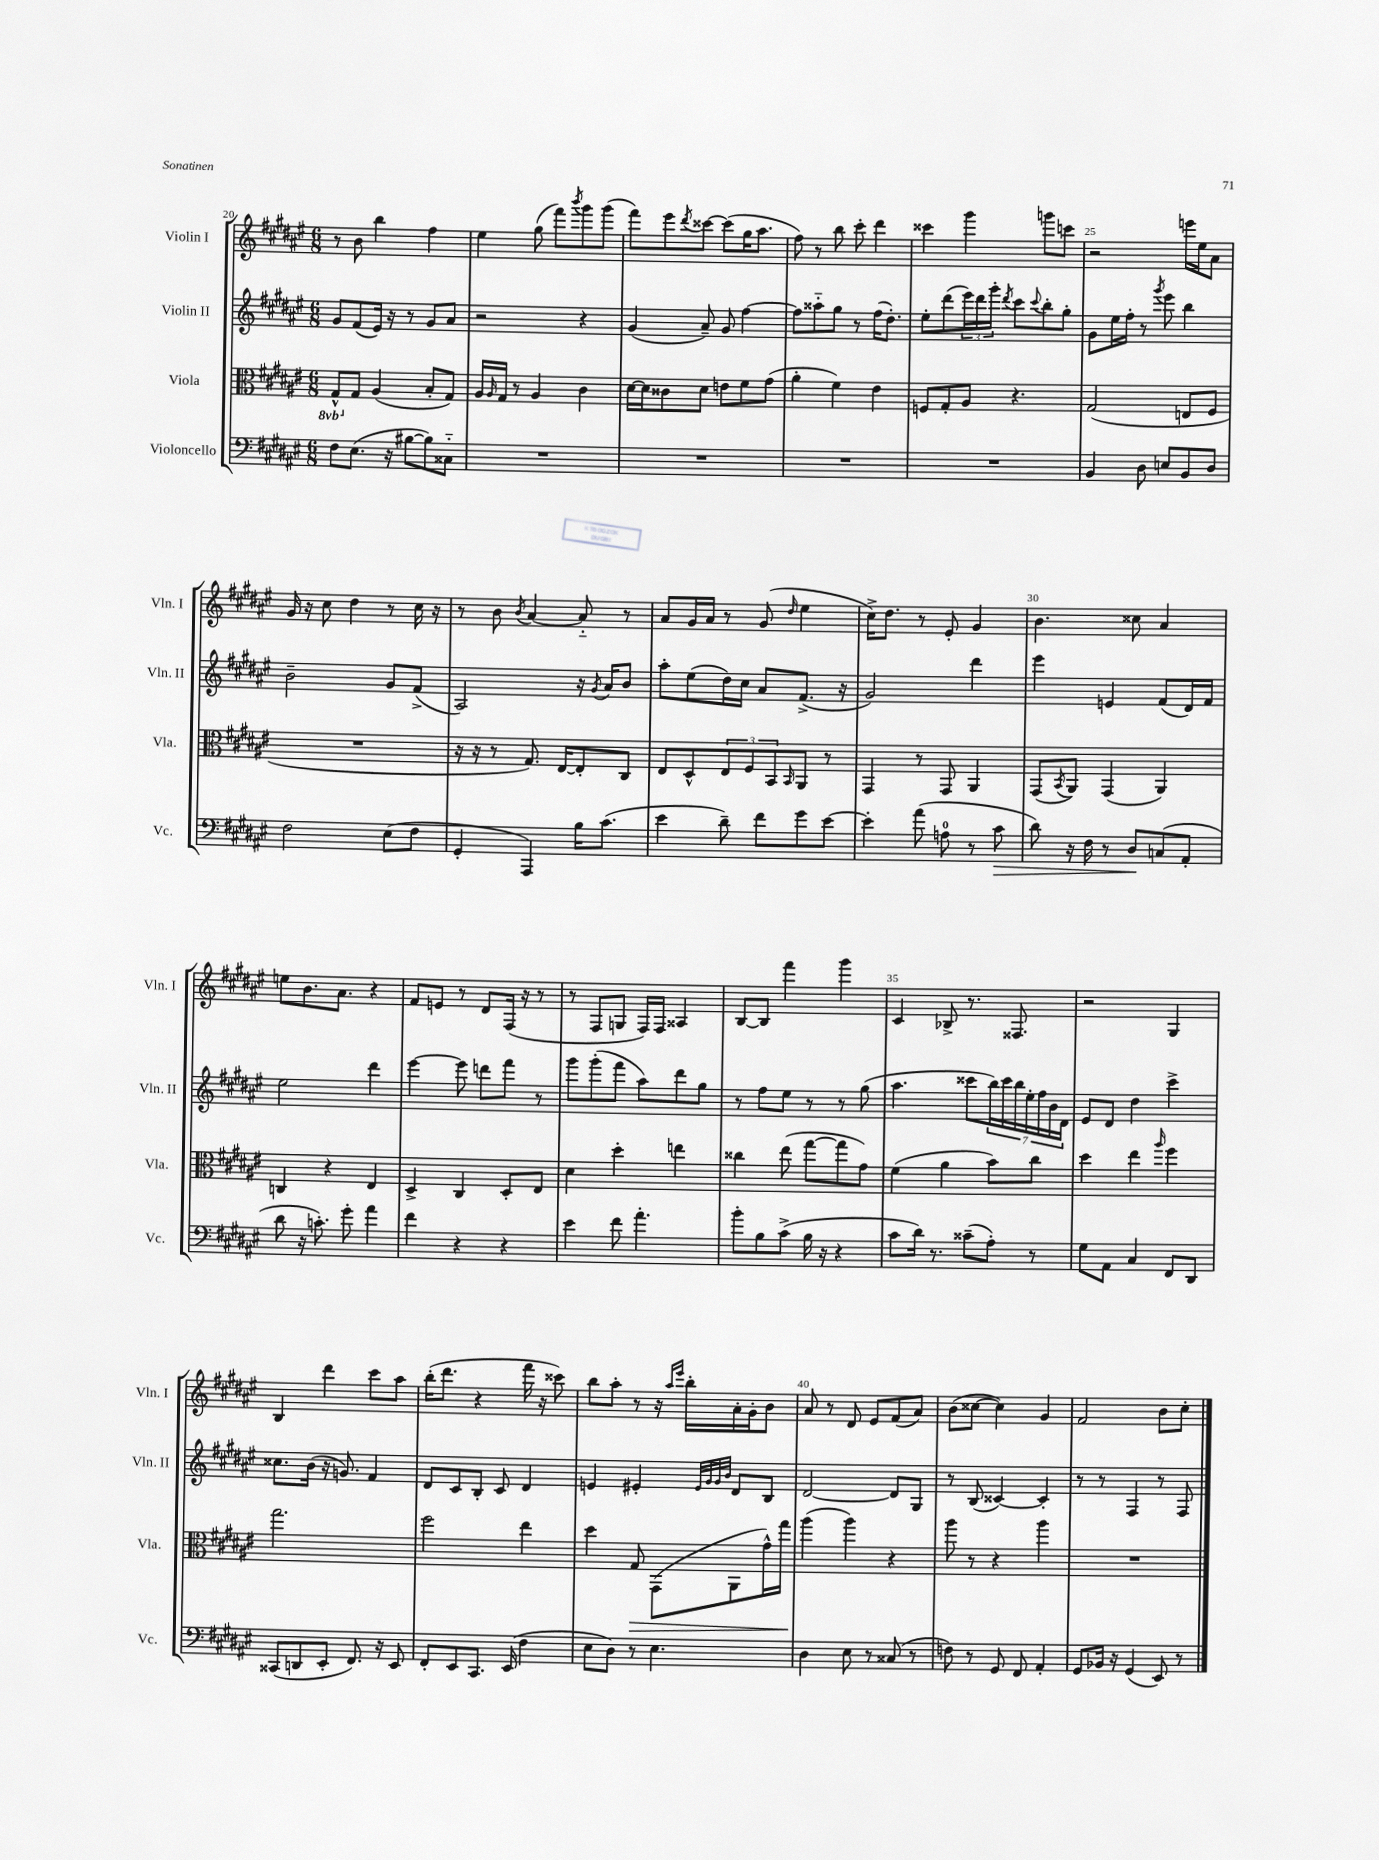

**kern	**dynam	**kern	**dynam	**kern	**kern
*part4	*part4	*part3	*part3	*part2	*part1
*staff4	*staff4	*staff3	*staff3	*staff2	*staff1
*I"Violoncello	*	*I"Viola	*	*I"Violin II	*I"Violin I
*I'Vc.	*	*I'Vla.	*	*I'Vln. II	*I'Vln. I
*clefF4	*	*clefC3	*	*clefG2	*clefG2
*k[f#c#g#d#a#e#]	*	*k[f#c#g#d#a#e#]	*	*k[f#c#g#d#a#e#]	*k[f#c#g#d#a#e#]
*M6/8	*	*M6/8	*	*M6/8	*M6/8
*	*	*8ba	*	*	*
=20	=20	=20	=20	=20	=20
8F#\L	.	8GG#^^/L	.	8g#/L	8r
*	*	*X8ba	*	*	*
(8.E#\J	.	8G#/J	.	(8f#/	8b\
.	.	(4A#/	.	16e#/Jk)	4bb\
16r	.	.	.	16r	.
[8B#X\L	.	.	.	8r	.
8B#\])	.	8B'/L	.	8g#/L	4ff#\
8C##X\J	.	8G#/J)	.	8a#/J	.
=21	=21	=21	=21	=21	=21
2.r	.	16A#/LL	.	2r	4ee#\
.	.	16qqA#/	.	.	.
.	.	16G#/JJ	.	.	.
.	.	8r	.	.	.
.	.	4A#/	.	.	(8gg#\
.	.	.	.	.	8fff#\L)
.	.	.	.	.	8qbbb/
.	.	4c#\	.	4r	8ggg#\
.	.	.	.	.	(8ggg#\J
=22	=22	=22	=22	=22	=22
2.r	.	[16d#\LL	.	(4g#/	8fff#\L)
.	.	16d#\J]	.	.	.
.	.	8c##X\	.	.	8eee#\
.	.	.	.	.	8qddd#/
.	.	8d#\J	.	8a#~/)	[8ccc##X\J
.	.	8en\L	.	8g#/	(8ccc##\L]
.	.	8f#\	.	[4ff#\	16gg#\K
.	.	.	.	.	8.aa#\J
.	.	(8g#\J	.	.	.
=23	=23	=23	=23	=23	=23
2.r	.	4a#'\	.	8ff#\L]	8ff#\)
.	.	.	.	8aa##X\	8r
.	.	4f#\)	.	8gg#\J	8bb\
.	.	.	.	8r	8ccc#'\
.	.	4e#\	.	(16ff#\KL	4ddd#\
.	.	.	.	8.dd#'\J)	.
=24	=24	=24	=24	=24	=24
2.r	.	8Fn/L	.	8ee#'\L	4ccc##X\
.	.	8G#'/	.	(8ddd#\	.
.	.	8A#/J	.	24eee#\L)	4ggg#\
.	.	.	.	24ddd#\	.
.	.	.	.	24ggg#'\JJ	.
.	.	.	.	8qddd#/	.
.	.	4.r	.	8ccc#\L	.
.	.	.	.	8qqccc#/	.
.	.	.	.	8bb'\	8gggn\L
.	.	.	.	8gg#'\J	8cccn\J
=25	=25	=25	=25	=25	=25
4BB/	.	(2G#/	.	8g#\L	2r
.	.	.	.	16ee#\L	.
.	.	.	.	16ff#'\JJ	.
8D#\	.	.	.	8r	.
.	.	.	.	8qggg#/	.
8En/L	.	.	.	8eee#\	.
8BB/	.	8En/L	.	4bb\	16eeen\LL
.	.	.	.	.	16ee#\J
8D#/J	.	8F#/J	.	.	8a#\J
!!LO:LB:g=z
=26	=26	=26	=26	=26	=26
2F#\	.	2.r	.	2b~\	16g#/
.	.	.	.	.	16r
.	.	.	.	.	8cc#\
.	.	.	.	.	4dd#\
(8E#\L	.	.	.	8g#/L	8r
8F#\J	.	.	.	(8f#^/J	16cc#\
.	.	.	.	.	16r
=27	=27	=27	=27	=27	=27
4GG#'/	.	16r	.	2A#/)	8r
.	.	16r	.	.	.
.	.	8r	.	.	8b\
.	.	.	.	.	8qb/
4AAA#/)	.	8.G#/)	.	.	[4a#/
.	.	[16E#/KL	.	.	.
16B\KL	.	8E#'/]	.	16r	8a#/]
.	.	.	.	8qg#/	.
(8.c#\J	.	.	.	16a#/KL	.
.	.	8C#/J	.	8b/J	8r
=28	=28	=28	=28	=28	=28
4e#\	.	8E#/L	.	8aa#'\L	8a#/L
.	.	8D#^^/	.	(8ee#\	16g#/L
.	.	.	.	.	16a#/JJ
8d#~\)	.	12E#/	.	16dd#\L)	8r
.	.	.	.	16cc#\JJ	.
.	.	12F#/	.	.	.
8f#\L	.	.	.	8a#/L	(8g#/
.	.	12BB/	.	.	.
.	.	16qqBB/	.	.	16qqdd#/
8g#\	.	8AA#/J	.	(8.f#^/J	4ee#\
[8e#\J	.	8r	.	.	.
.	.	.	.	16r	.
=29	=29	=29	=29	=29	=29
4e#'\]	.	4GG#/	.	2g#/)	16cc#^\KL)
.	.	.	.	.	8.dd#\J
(8a#\	.	8r	.	.	8r
8An\	.	8GG#/	.	.	8e#'/
8r	.	4AA#/	.	4ddd#\	4g#/
!	!LO:HP:b	!	!	!	!
8c#\	>	.	.	.	.
=30	=30	=30	=30	=30	=30
8d#\)	.	(8GG#/L	.	4eee#\	4.b\
.	.	8qBB/	.	.	.
16r	.	8AA#/J)	.	.	.
16F#\	.	.	.	.	.
8r	.	(4GG#/	.	4en/	.
8D#/L	.	.	.	.	8cc##X\
(8Cn/	]	4AA#/)	.	(8f#/L	4a#/
8AA#'/J	.	.	.	16d#/L)	.
.	.	.	.	16f#/JJ	.
!!LO:LB:g=z
=31	=31	=31	=31	=31	=31
8d#\	.	4Cn/	.	2ee#\	8een\L
16r	.	.	.	.	8.b\
8.cn'\)	.	.	.	.	.
.	.	4r	.	.	.
.	.	.	.	.	8.a#\J
8g#'\	.	.	.	.	.
4a#\	.	4E#/	.	4ddd#\	4r
=32	=32	=32	=32	=32	=32
4f#\	.	4D#^/	.	[4eee#\	8f#/L
.	.	.	.	.	8en/J
4r	.	4C#/	.	8eee#\]	8r
.	.	.	.	8dddn\L	8d#/L
4r	.	8D#'/L	.	8fff#\J	(16F#/Jk
.	.	.	.	.	16r
.	.	8E#/J	.	8r	8r
=33	=33	=33	=33	=33	=33
4e#\	.	4d#\	.	8ggg#\L	8r
.	.	.	.	(8ggg#'\	8F#/L
8f#\	.	4dd#'\	.	8fff#\J	8Gn/J
4.a#'\	.	.	.	8aa#\L)	16F#/LL)
.	.	.	.	.	16F#/JJ
.	.	4een\	.	8ddd#\	4A##X/
.	.	.	.	8gg#\J	.
=34	=34	=34	=34	=34	=34
8b'\L	.	4cc##X\	.	8r	[8B/L
8B\	.	.	.	8ff#\L	8B/J]
(8c#^\J	.	(8ee#\	.	8ee#\J	4fff#\
16B\	.	[8gg#\L	.	8r	.
16r	.	.	.	.	.
4r	.	8gg#\]	.	8r	4ggg#\
.	.	8g#\J)	.	(8gg#\	.
=35	=35	=35	=35	=35	=35
8c#\L	.	(4f#\	.	4.aa#\	4c#/
16d#\Jk)	.	.	.	.	.
8.r	.	.	.	.	.
.	.	4a#\	.	.	8B-X^/
(8c##X~\L	.	.	.	8ccc##X\L	8.r
8A#'\J)	.	8b\L)	.	28bb\L)	.
.	.	.	.	28ccc##\	.
.	.	.	.	.	8.F##X/
.	.	.	.	28bb\	.
.	.	.	.	28ee#'\	.
8r	.	8cc#\J	.	.	.
.	.	.	.	28ff#\	.
.	.	.	.	28b\	.
.	.	.	.	28d#\JJ	.
=36	=36	=36	=36	=36	=36
8G#\L	.	4dd#\	.	8e#/L	2r
8AA#\J	.	.	.	8d#/J	.
4C#/	.	4ee#\	.	4dd#\	.
.	.	16qqaa#/	.	.	.
8FF#/L	.	4ff#\	.	4ccc#^\	4G#/
8DD#/J	.	.	.	.	.
!!LO:LB:g=z
=37	=37	=37	=37	=37	=37
(8CC##X/L	.	2.gg#\	.	8.cc##X\L	4B/
8DDn/	.	.	.	.	.
.	.	.	.	(16b\Jk	.
8EE#'/J	.	.	.	16r	4ddd#\
.	.	.	.	8.gn/)	.
8.FF#/)	.	.	.	.	.
.	.	.	.	4f#/	8ccc#\L
16r	.	.	.	.	.
8EE#/	.	.	.	.	8aa#\J
=38	=38	=38	=38	=38	=38
8FF#'/L	.	2ff#\	.	8d#/L	(16bb'\KL
.	.	.	.	.	8.ddd#\J
8EE#/	.	.	.	8c#/	.
8.CC#/J	.	.	.	8B'/J	4r
.	.	.	.	8c#/	.
(16EE#/	.	.	.	.	.
4F#\	.	4ee#\	.	4d#/	16fff#\
.	.	.	.	.	16r
.	.	.	.	.	8ccc##X\)
=39	=39	=39	=39	=39	=39
8E#\L	.	4dd#\	.	4en/	8bb\L
8D#\J)	.	.	.	.	8aa#'\J
!	!	!	!LO:HP:b	!	!
8r	.	8G#/	>	4e#X'/	8r
4.E#\	.	(8GG#\L	.	.	16r
.	.	.	.	.	16qqaa#/LL
.	.	.	.	.	16qqeee#/JJ
.	.	.	.	.	16bb'\LL
.	.	.	.	32qqe#/LLL	.
.	.	.	.	32qqg#/	.
.	.	.	.	32qqg#/	.
.	.	.	.	32qqb/JJJ	.
.	.	8AA#\	.	8d#/L	16a#'\
.	.	.	.	.	16g#'\J
.	.	16g#^^\L)	.	8B/J	8b\J
.	.	16gg#\JJ	.	.	.
=40	=40	=40	=40	=40	=40
4D#\	.	(4aa#\	.	[2d#/	8a#/
.	.	.	.	.	8r
8E#\	.	4aa#\)	]	.	8d#/
8r	.	.	.	.	8e#/L
(8C##X/	.	4r	.	8d#/L]	(8f#/
8r	.	.	.	8G#/J	8a#/J)
=41	=41	=41	=41	=41	=41
8Fn\)	.	8aa#\	.	8r	(8b\L
8r	.	8r	.	(8B/	[8cc##X\J
8GG#/	.	4r	.	[4c##X/)	4cc##\])
8FF#/	.	.	.	.	.
4AA#'/	.	4aa#\	.	4c##'/]	4g#/
=42	=42	=42	=42	=42	=42
8GG#/L	.	2.r	.	8r	2f#/
16BB-X/Jk	.	.	.	8r	.
16r	.	.	.	.	.
(4GG#/	.	.	.	4F#/	.
8EE#/)	.	.	.	8r	8b\L
8r	.	.	.	8F#/	8cc#'\J
==	==	==	==	==	==
*-	*-	*-	*-	*-	*-
